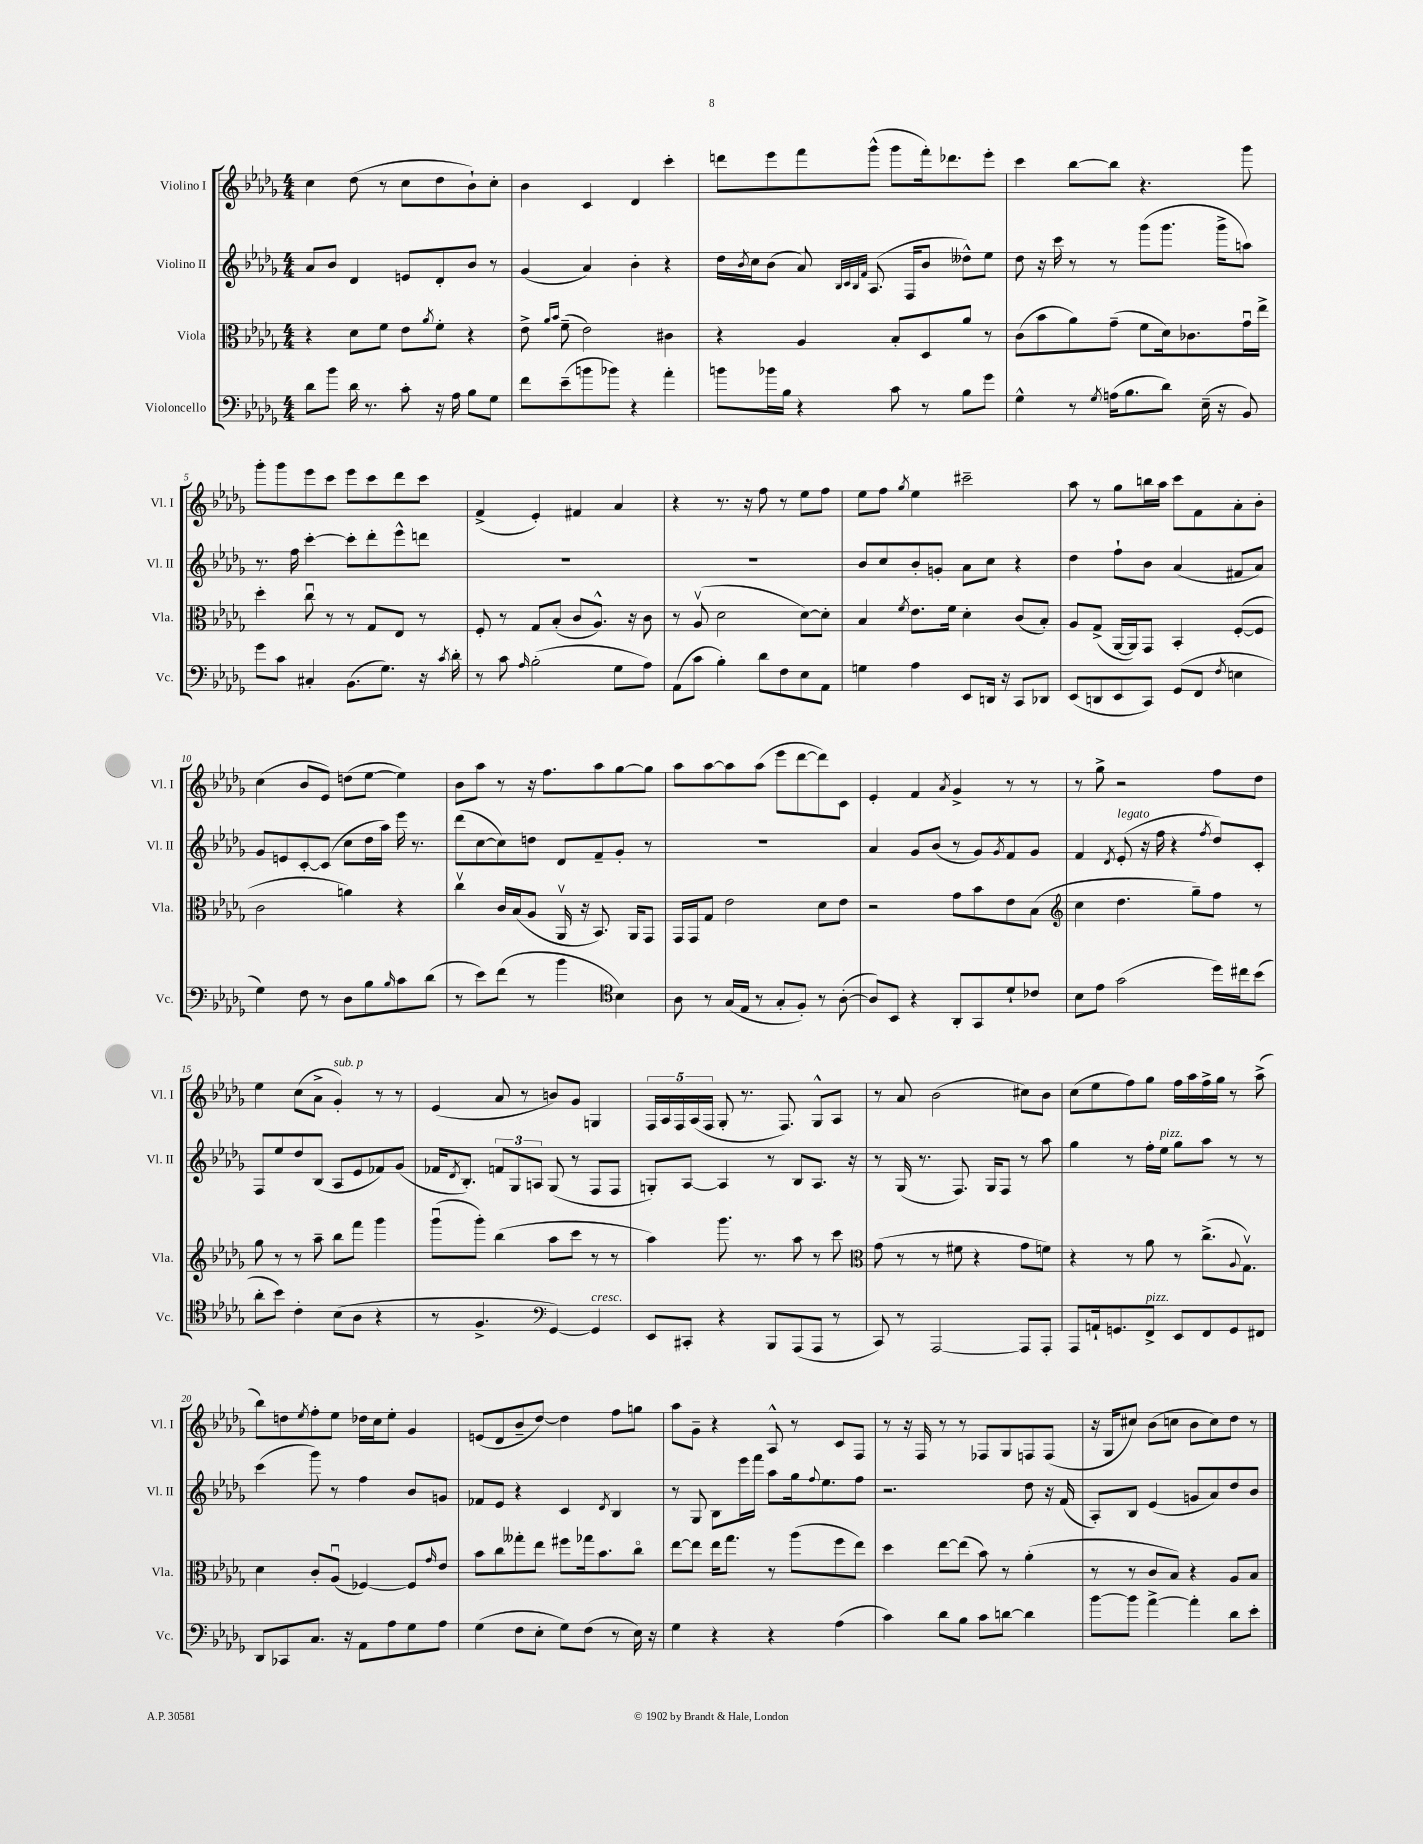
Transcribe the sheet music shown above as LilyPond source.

<<
\new StaffGroup <<
\new Staff = "s0" \with { instrumentName = "Violino I" shortInstrumentName = "Vl. I" } {
    \clef treble \key des \major \numericTimeSignature \time 4/4
    c''4 des''8( r8 c''8 des''8 bes'8-!) c''8-. |
    bes'4 c'4 des'4 c'''4-. |
    d'''8 ees'''8 f'''8 ges'''8-^( ges'''8 f'''16-.) des'''8. ees'''8-. |
    c'''4 bes''8~ bes''8 r4. ges'''8 |
    ges'''8-. ges'''8 ees'''8 c'''8 ees'''8 c'''8 des'''8 c'''8 |
    f'4->( ees'4-.) fis'4 aes'4 |
    r4 r8. r16 f''8 r8 ees''8 f''8 |
    ees''8 f''8 \acciaccatura { ges''8 } ees''4 cis'''2-- |
    aes''8 r8 ges''8 b''16 aes''16 c'''8 f'8 aes'8-. bes'8-. |
    c''4( bes'8 ees'8) d''8( ees''8~ ees''4) |
    bes'8 aes''8 r8 r16 f''8. aes''8 ges''8~ ges''8 |
    aes''8 aes''8~ aes''8 aes''8( ees'''8 des'''8~ des'''8) c'8 |
    ees'4-. f'4 \acciaccatura { aes'8 } ges'4-> r8 r8 |
    r8 ges''8-> r2 f''8 des''8 |
    ees''4 c''8( aes'8-> ges'4-.^\markup { \italic "sub. p" }) r8 r8 |
    ees'4( aes'8 r8 b'8) ges'8 g4 |
    \tuplet 5/4 { f16 aes16 f16 aes16( f16 } ges8-. r8. f8.) ges8-^ aes8 |
    r8 aes'8 bes'2( cis''8) bes'8 |
    c''8( ees''8 f''8) ges''8 f''16 aes''16 f''16-> ges''16 r8 aes''8->( |
    bes''8) d''8 \acciaccatura { ees''8 } f''8-. ees''8 des''16 c''16 ees''8-. ges'4 |
    e'8( des'8 bes'8-- des''8~) des''4 f''8 g''8 |
    aes''8 ges'8-- r4 aes8-^ r8 c'8 f8 |
    r8 r16 f16 r8 r8 fes8 ges8 f8 f8( |
    r16 ges16 cis''8) bes'8( c''8 bes'8 c''8) des''8 r8 \bar "|." |
}
\new Staff = "s1" \with { instrumentName = "Violino II" shortInstrumentName = "Vl. II" } {
    \clef treble \key des \major \numericTimeSignature \time 4/4
    aes'8 bes'8 des'4 e'8 des'8-. bes'8 r8 |
    ges'4( aes'4) bes'4-. r4 |
    des''16 \acciaccatura { bes'8 } c''16 bes'8( aes'8) \grace { bes32 c'32 bes32 f'32 } aes8.( f16 bes'8 deses''8-^) ees''8 |
    des''8 r16 c'''16 r8 r8 ges'''8( ges'''8. ges'''16-> a''8) |
    r8. f''16 c'''4~-. c'''8-. des'''8-. ees'''8-^ d'''8 |
    R1 |
    R1 |
    bes'8 c''8 bes'8-. g'8-. aes'8 c''8 r4 |
    des''4 f''8-! bes'8 aes'4( fis'8 aes'8) |
    ges'8 e'8 c'8~-. c'8( c''8 des''16 aes''16) ees'''16 r8. |
    des'''8( c''8~ c''8) d''8 des'8 f'8-- ges'8-. r8 |
    R1 |
    aes'4 ges'8 bes'8( r8 ges'8) \acciaccatura { ges'8 } f'8 ges'8 |
    f'4 \acciaccatura { des'8 } ees'8-.^\markup { \italic "legato" }( r16 f''16 r4 \acciaccatura { f''8 } des''8) c'8-. |
    f8 ees''8 des''8 bes8( aes8 ees'8 fes'8) ges'8( |
    fes'16 \acciaccatura { des'8 } bes8.-.) \tuplet 3/2 { f'8 ges8 a8 } ges8( r8 f8 f8 |
    g8-.) aes8~ aes4 r8 bes8 aes8. r16 |
    r8 ges16( r8. f8.) ges16 f8 r8 aes''8 |
    ges''4 r8 f''16-. ees''16^\markup { \italic "pizz." } ges''8 aes''8 r8 r8 |
    c'''4( ges'''8) r8 f''4 bes'8 g'8 |
    fes'8 ees'8 r4 c'4 \acciaccatura { des'8 } bes4 |
    r8 ges8 bes8 ees'''16 f'''16 aes''8 ges''16 \appoggiatura { f''8 } ees''8. f''8 |
    r2. des''8 r16 f'16( |
    aes8-.) bes8 ees'4( g'8 aes'8) des''8 bes'8 \bar "|." |
}
\new Staff = "s2" \with { instrumentName = "Viola" shortInstrumentName = "Vla." } {
    \clef alto \key des \major \numericTimeSignature \time 4/4
    r4 des'8 f'8 ees'8 \acciaccatura { aes'8 } f'8-. r4 |
    ees'8-> \grace { aes'16 bes'16 } f'8--( ees'2) cis'4 |
    r4 aes4 bes8-. des8 aes'8 r8 |
    c'8( bes'8 aes'8) ges'8--( f'8 des'16) ces'8. ges'16\downbow ees''16-> |
    des''4-. c''8\downbow r8 r8 ges8 ees8 r8 |
    f8-. r8 ges8 bes8-.( c'8 aes8.-^) r16 c'8 |
    r8 aes8\upbow( des'2 des'8~) des'8-. |
    bes4 \acciaccatura { f'8 } ees'8. f'16 des'4-. c'8( bes8-.) |
    aes8 ges8->( aes,16~ aes,16) ges,8 bes,4-. f8~-.( f8 |
    c'2 a'4) r4 |
    c''4\upbow c'16 bes16( aes8 aes,16\upbow r16 bes,8.) aes,16 ges,8 |
    ges,16 ges,16 ges8 ees'2 des'8 ees'8 |
    r2 ges'8 bes'8 ees'8 bes8( |
    \clef treble c''4 des''4. ges''8--) f''8 r8 |
    ges''8 r8 r8 aes''8-- bes''8 f'''8 ges'''4 |
    ges'''8\downbow( ges'''8-.) bes''4( aes''8 c'''8 r8 r8 |
    aes''4) ges'''8. r8. aes''8 r8 c'''8 |
    \clef alto ges'8( r8 r8 fis'8 r4 ges'8 f'8) |
    r4 r8 aes'8 r8 c''8.->( \appoggiatura { aes8 } ges8.\upbow) |
    des'4 c'8-. aes8\downbow( fes4~) fes8 \grace { ges'16 } ees'8 |
    bes'8 c''8 geses''8-. ees''8 fis''8 ges''16 bes'8. c''8\flageolet |
    ees''8~ ees''8 ees''16 ges''8. r8 aes''8( f''8 ees''8) |
    des''4 ees''8~ ees''8( bes'8) r8 aes'4-.( |
    r8 r8 c'8 bes8) r4 aes8 bes8 \bar "|." |
}
\new Staff = "s3" \with { instrumentName = "Violoncello" shortInstrumentName = "Vc." } {
    \clef bass \key des \major \numericTimeSignature \time 4/4
    des'8 bes'8 des'16 r8. c'8-. r16 aes16 bes8 ges8 |
    f'8 ees'8--( b'8 bes'8) r4 aes'4-. |
    b'8 bes'16 bes16 r4 c'8 r8 bes8 ges'8 |
    ges4-^ r8 \acciaccatura { ges8 } a16( bes8. des'8) ees16--( r16 bes,8) |
    ges'8 c'8 cis4-. bes,8.( ges8.) r16 \acciaccatura { c'8 } des'16-. |
    r8 c'8 \grace { aes16 } bes2-.( ges8 aes8) |
    aes,8( c'8 bes4-.) des'8 f8 ees8 aes,8 |
    g4 aes4 ees,8 d,16 r16 c,8 des,8 |
    ees,8( d,8 ees,8 c,8) ges,8( f,8 \acciaccatura { f8 } e4 |
    ges4) f8 r8 des8 bes8 \grace { bes16 } c'8 des'8( |
    r8 ees'8) f'8( r8 bes'4 \clef tenor bes4) |
    aes8 r8 ges16( ees16 r8 ges8-. f8-.) r8 aes8~-.( |
    aes8) bes,8 r4 aes,8-. ges,8 des'8-! ces'8 |
    bes8 ees'8 ges'2( des''16) cis''16 bes'8( |
    aes'8-. bes'8) c'4-. bes8( aes8 r4 |
    r8 f4.-> \clef bass ges,4~) ges,4^\markup { \italic "cresc." } |
    ees,8 cis,8-. r4 bes,,8 aes,,8( aes,,8 r8 |
    c,8) r8 aes,,2~ aes,,8 aes,,8-. |
    aes,,8 a,16-! g,8. f,8->^\markup { \italic "pizz." } ees,8 f,8 g,8 fis,8 |
    des,8 ces,8 c8. r16 aes,8 aes8 ges8 aes8 |
    ges4( f8 ees8-. ges8) f8( r8 ees16) r16 |
    ges4 r4 r4 aes4( |
    c'4) des'8 bes8 c'8 d'8~ d'4 |
    bes'8~ bes'8 aes'4~-> aes'4-. des'8 ees'8-. \bar "|." |
}
>>
>>
